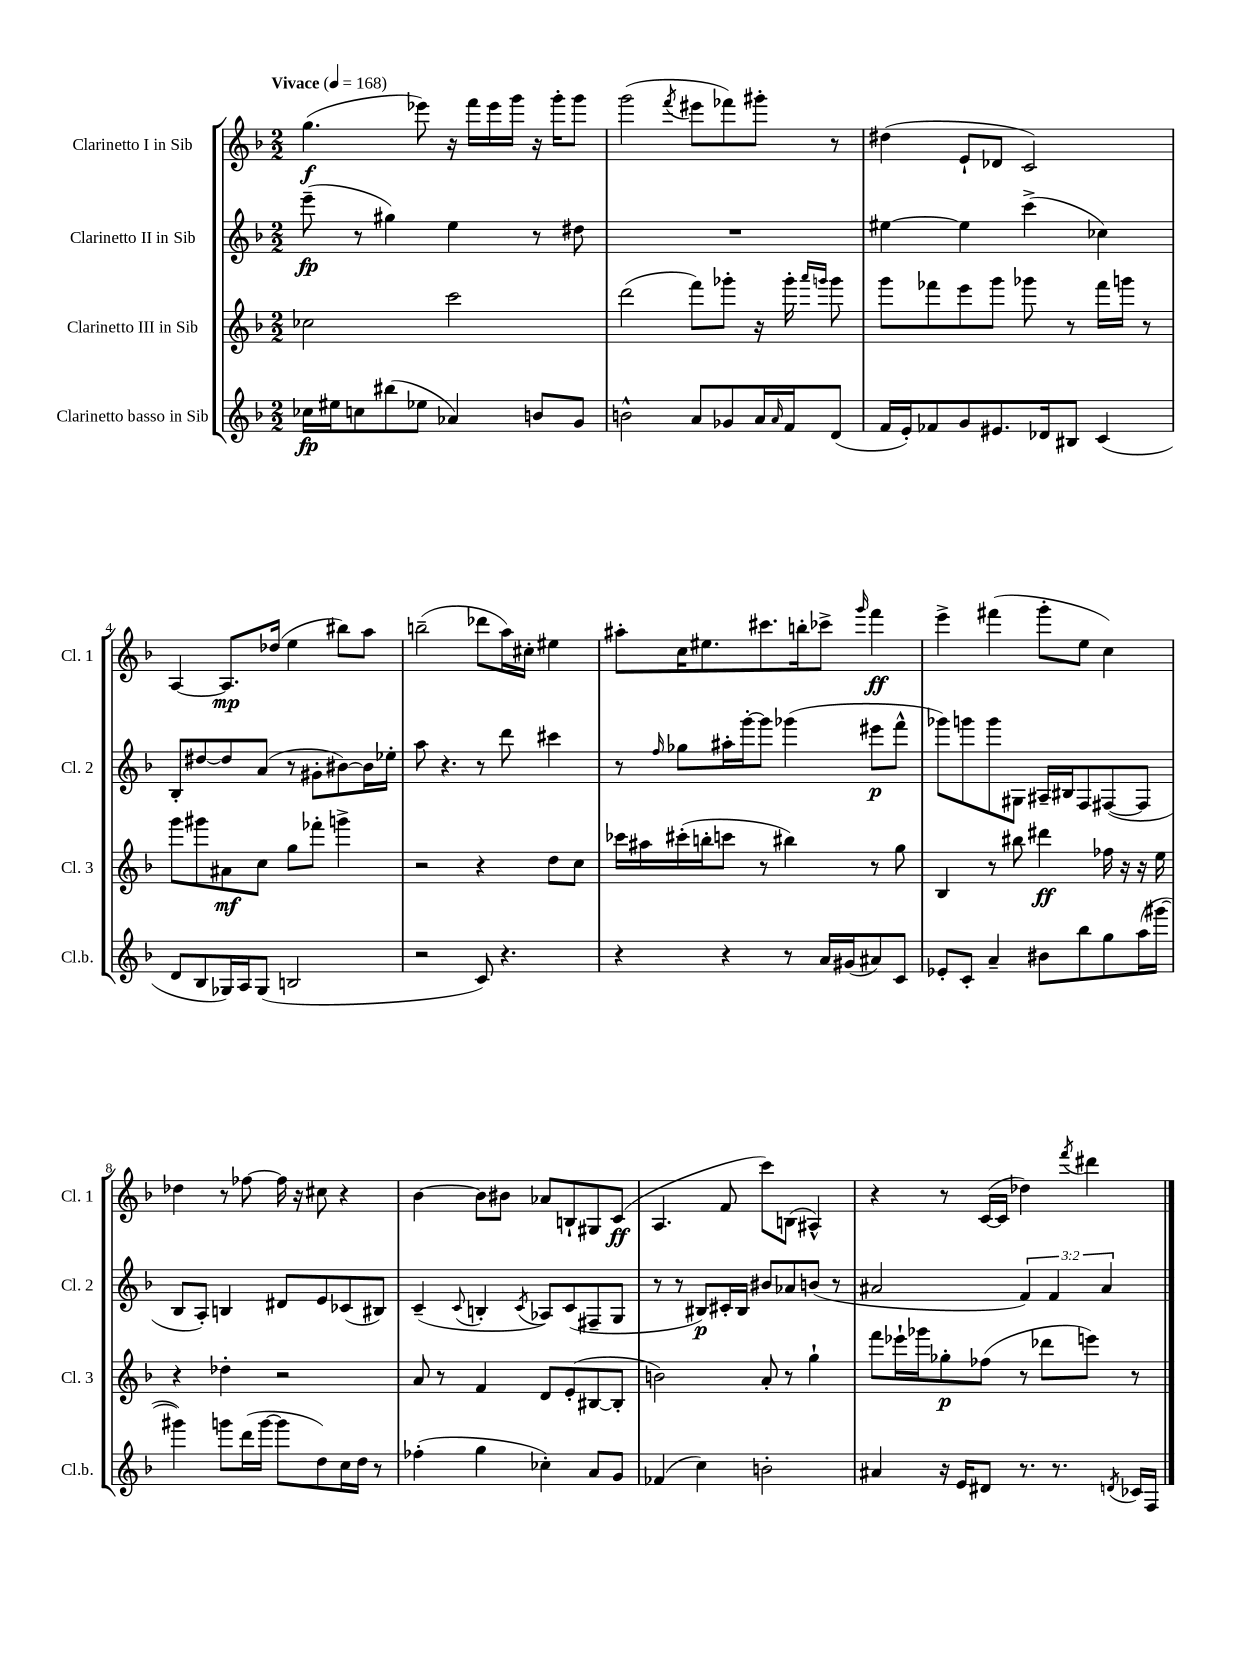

**kern	**kern	**kern	**kern
*staff4	*staff3	*staff2	*staff1
*clefG2	*clefG2	*clefG2	*clefG2
*k[b-]	*k[b-]	*k[b-]	*k[b-]
*M2/2	*M2/2	*M2/2	*M2/2
*MM168	*MM168	*MM168	*MM168
16cc-	2cc-	(8eee~	(4.gg
16ee#	.	.	.
8cc	.	8r	.
(8bb#	.	4gg#)	.
8ee-	.	.	8eee-)
4a-)	2ccc	4ee	16r
.	.	.	16fff
.	.	.	16eee-
.	.	.	16ggg
8b	.	8r	16r
.	.	.	16ggg'
8g	.	8dd#	8ggg
=	=	=	=
2b^^	(2ddd	1r	(2ggg
.	.	.	8qfff
8a	8fff)	.	8eee#
8g-	8ggg-'	.	8fff-)
16a	16r	.	8ggg#'
16qqa	.	.	.
16f	16ggg-'	.	.
.	16qqaaa	.	.
.	16qqggg	.	.
(8d	8ggg	.	8r
=	=	=	=
16f	8ggg	[4ee#	(4dd#
16e')	.	.	.
8f-	8fff-	.	.
8g	8eee	4ee#]	8e`
8.e#	8ggg	.	8d-
.	8ggg-	(4ccc^	2c)
16d-	.	.	.
8B#	8r	.	.
(4c	16fff-	4cc-)	.
.	16ggg	.	.
.	8r	.	.
=	=	=	=
8d	8ggg	8B-'	[4A
8B-	8ggg#	[8dd#	.
16G-)	8a#	8dd#]	8.A]
16A	.	.	.
(8G-	8cc	(8a	.
.	.	.	(16dd-
2B	8gg	8r	4ee
.	8fff-'	8g#'	.
.	4ggg^	[8b#)	8bb#)
.	.	16b#]	8aa
.	.	16ee-'	.
=	=	=	=
2r	2r	8aa	(2bb~
.	.	4.r	.
8c)	4r	8r	8ddd-
4.r	.	8ddd	16aa)
.	.	.	16cc#'
.	8dd	4ccc#	4ee#
.	8cc	.	.
=	=	=	=
4r	16ccc-	8r	8aa#'
.	16aa#	.	.
.	.	16qqff	.
.	(16ccc#'	8gg-	16cc
.	16bb'	.	8.ee#
4r	8ccc	16aa#'	.
.	.	[16ggg'	.
.	8r	8ggg]	8.ccc#
8r	4bb#)	(4ggg-	.
.	.	.	16bb'
16a	.	.	8ccc-^
(16g#	.	.	.
.	.	.	16qqggg
8a#)	8r	8eee#	4fff
8c	8gg	8fff^^	.
=	=	=	=
8e-'	4B-	8ggg-)	4eee^
8c'	.	8ggg	.
4a~	8r	8ggg	(4fff#
.	8bb#	8G#	.
8b#	4ddd#	16A#~	8ggg'
.	.	16B#	.
8bb-	.	8F	8ee
8gg	16ff-	([8F#	4cc)
.	16r	.	.
(16aa	16r	8F#]	.
[16ggg#	16ee	.	.
=	=	=	=
4ggg#])	4r	8B-	4dd-
.	.	8A')	.
8ggg	4dd-'	4B	8r
(16ddd	.	.	[8ff-
[16ggg	.	.	.
8ggg]	2r	8d#	16ff-]
.	.	.	16r
8dd)	.	8e	8cc#
16cc	.	(8c-	4r
16dd	.	.	.
8r	.	8B#)	.
=	=	=	=
(4ff-'	8a	(4c~	[4b-
.	8r	.	.
.	.	8qqc	.
4gg	4f	4B'	8b-]
.	.	.	8b#
.	.	8qc	.
4cc-')	8d	8A-)	8a-
.	(8e'	(8c	8B`
8a	[8B#	8F#~	8G#
8g	8B#']	8G	(8c
=	=	=	=
(4f-	2b)	8r	4.A
.	.	8r	.
4cc)	.	8B#)	.
.	.	16c#'	8f
.	.	16B#	.
2b'	8a'	8b#	8ccc)
.	8r	8a-	(8B
.	4gg`	(8b	4A#^^)
.	.	8r	.
=	=	=	=
4a#	8fff	2a#	4r
.	16eee-`	.	.
.	16ggg-	.	.
16r	8gg-'	.	8r
16e	.	.	.
8d#	(8ff-	.	([16c
.	.	.	16c]
8.r	8r	6f)	4dd-)
.	8ddd-	.	.
.	.	6f	.
8.r	.	.	.
.	.	.	8qfff
.	8eee)	.	4ddd#
.	.	6a#	.
8qd	.	.	.
16c-	8r	.	.
16F	.	.	.
==	==	==	==
*-	*-	*-	*-
